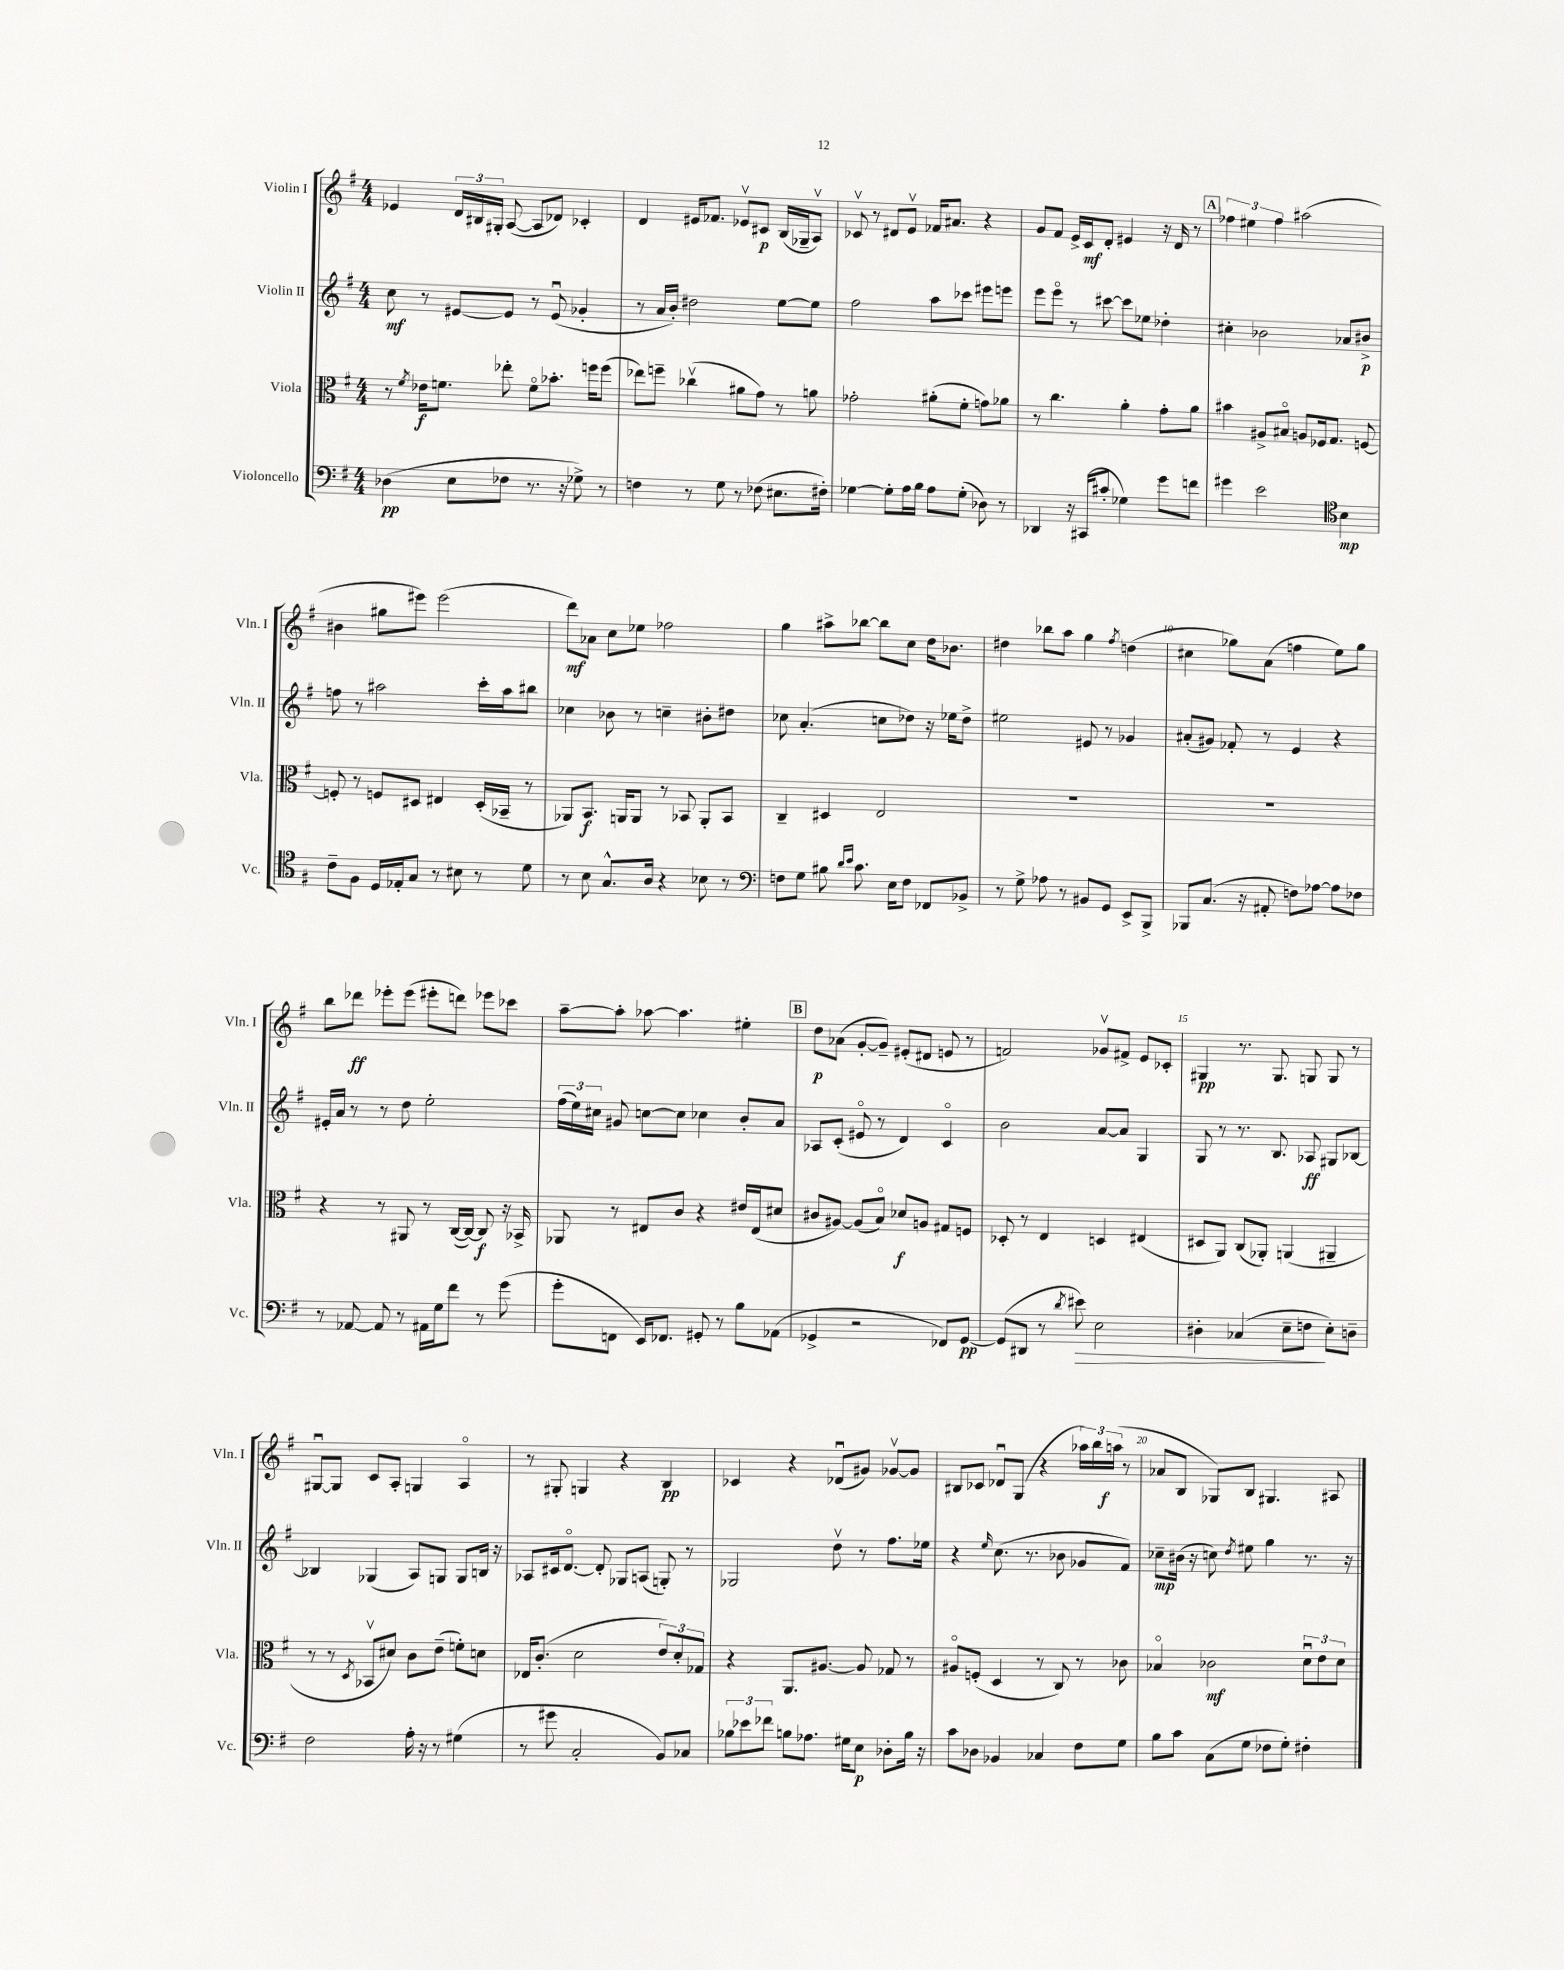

**kern	**kern	**kern	**kern
*staff4	*staff3	*staff2	*staff1
*clefF4	*clefC3	*clefG2	*clefG2
*k[f#]	*k[f#]	*k[f#]	*k[f#]
*M4/4	*M4/4	*M4/4	*M4/4
(4D-\	8r	8cc\	4e-/
.	8qf#/	.	.
.	16e-\LK	8r	.
.	8.f\J	.	.
8E\L	.	[8e#/L	24d/LL
.	.	.	24B#/
.	.	.	24G#'/JJ
8F-\J	8ee-'\	8e#/]J	([8A/
8.r	8fo\L	8r	8A/]L
.	8.b-'\J	(8e#u/	8d-/J)
16r	.	.	.
8G-^\)	.	4g-'/	4c-'/
.	16ff\LK	.	.
8r	(8ff\J	.	.
=	=	=	=
4F\	8ee-\L)	8r	4d/
.	8ff~\J	16a/LL	.
.	.	16b'/JJ)	.
8r	(4cc-v\	2dd#\	16e#/LK
.	.	.	8.f-/J
8G\	.	.	.
8r	8a#\L	.	8e-v/L
(8F-\	8g\J)	.	8c#/J
8.E#\L	8r	[8ee\L	(16B/LL
.	.	.	16G-~/J
.	8a\	8ee\]J	8Av/J)
16F#'\Jk)	.	.	.
=	=	=	=
[4G-\	2g-'\	2ff#\	8c-v/
.	.	.	8r
8G-'\]L	.	.	8d#/L
16A\L	.	.	8ev/J
16B\JJ	.	.	.
8A\L	(8a#'\L	8aa\L	16f-/LK
.	.	.	8.a#/J
(8G-'\J	8f#'\J	8ccc-\J	.
8D-\)	8g\L)	8eee#\L	4r
8r	8a-\J	8eee\J	.
=	=	=	=
4DD-/	8r	8eee\L	8g/L
.	4.cc\	8eeeo\J	8f#/J
16r	.	8r	16e^/LL
(16CC#/LK	.	.	16c/J
8c#'/J	.	[8ccc#\	8d'/J
4G-\)	4a'\	8ccc#\]L	4e#/
.	.	8ee-\J	.
8g\L	8g'\L	4dd-'\	16r
.	.	.	16d/
8f\J	8a\J	.	8r
=	=	=	=
4g#\	4b#\	4cc#'\	6ff-\
.	.	.	6ee#\
2e\	8A#^/L	2b-\	.
.	.	.	6ff-\
.	8B#o/J	.	.
.	8A/L	.	(2aa#\
.	16F-/k	.	.
.	8.G/J	.	.
*clefC4	*	*	*
4B\	.	8a-/L	.
.	[8F/	8b#^/J	.
=	=	=	=
8c~\L	8F'/]	8ff\	4b#\
8F#\J	8r	8r	.
16D/LL	8F/L	2aa#\	8gg#\L
16E-'/J	.	.	.
8G/J	8D#/J	.	8eee#\J)
8r	4E#/	.	(2eee#\
8B#\	.	.	.
8r	(16D#'/LL	16ccc'\LL	.
.	16BB-~/JJ	16aa#\J	.
8d\	8r	8bb#\J	.
=	=	=	=
8r	8AA-/L)	4cc-\	8ddd\L)
8B\	8.BB/J	.	8a-\J
8.G^^/L	.	8b-\	8cc\L
.	16AA/LK	.	.
.	8AA/J	8r	8ee-\J
16A/Jk	.	.	.
4r	8r	4cc~\	2ff-\
.	8BB-/	.	.
8B-\	8AA'/L	8b#'\L	.
8r	8BB-/J	8dd#\J	.
=	=	=	=
*clefF4	*	*	*
8F\L	4C~/	8cc-\	4gg\
8G\J	.	(4.a'/	.
8B#\	4D#/	.	8aa#^\L
16qqd/LL	.	.	.
16qqe/JJ	.	.	.
8.c\	.	.	[8bb-\J
.	2E/	8cc\L	8bb-\]L
16E\LK	.	.	.
8F\J	.	8dd-\J)	8cc\J
8FF-/L	.	16r	16dd\LK
.	.	16ee-\LK	8.b-\J
8BB-^/J	.	8dd-^\J	.
=	=	=	=
8r	1r	2ee#\	4dd#\
8G^\	.	.	.
8A-\	.	.	8bb-\L
8r	.	.	8aa\J
8BB#/L	.	8e#/	4gg\
8GG/J	.	8r	.
.	.	.	8qff#/
8EE^/L	.	4g-/	(4dd\
8BBB^/J	.	.	.
=	=	=	=
8BBB-/L	1r	(8a#'/L	4cc#\
(8.C/J	.	8g#/J)	.
.	.	8f-'/	8gg-\L)
16r	.	.	.
8AA#'/	.	8r	(8a\J
8F\L)	.	4e/	4ff\
[8A-\J	.	.	.
8A-\]L	.	4r	8ee\L)
8F-\J	.	.	8gg-\J
=	=	=	=
8r	4r	16e#'/LL	8bb\L
.	.	16a/JJ	.
[8AA-/	.	8r	8ddd-\J
8AA-/]	8r	8r	8eee-'\L
8r	8AA#/	8dd\	(8eee-\J
16AA#\LL	8r	2ee'\	8eee#'\L
16G\J	.	.	.
8f#\J	([16C/LL	.	8ddd\J)
.	16C/_JJ)	.	.
8r	8C/]	.	8eee-\L
(8g\	16r	.	8ccc-\J
.	16BB-^/	.	.
=	=	=	=
8g'\L	8AA-/	(24ff#\LL	[8aa~\L
.	.	24ee\)	.
.	.	24cc#\JJ	.
8FF\J	8r	8g#/	8aa'\]J
16EE/LK)	8E#/L	[8cc\L	[8aa-\
8.FF-/J	.	.	.
.	8c/J	8cc\]J	4.aa-\]
8GG#'/	4r	4cc-\	.
8r	.	.	.
8B\L	16e#/LL	8b'/L	4ee#'\
.	(16E#/J	.	.
(8AA-\J	8d#/J	8a/J	.
=	=	=	=
4GG-^/	8c#/L	8A-/L	8dd\L
.	[8A#/J)	(8c'/J	(8a-\J
2r	(8A#/]L	8e#o/	[8g'/L
.	8Bo/J)	8r	8g~/]J)
.	8d-/L	4d/)	(8e#'/L
.	8A/J	.	8d#/J
8FF-/L)	8G#/L	4co/	8e/
[8GG-/J	8F/J	.	8r
=	=	=	=
(8GG-/]L	8D-'/	2b\	2f/)
8DD#/J	8r	.	.
8r	4E/	.	.
8qd/	.	.	.
8e#\)	.	.	.
2E\	4D/	[8a/L	8g-v/L
.	.	8a/]J	8f#^/J
.	(4E#/	4G/	8e/L
.	.	.	8c-'/J
=	=	=	=
4D#'\	8D#/L	8G/	4G#/
.	8AA/J)	8r	.
(4C-/	(8C/L	8.r	8.r
.	8AA-'/J)	.	.
.	.	8.B/	8.G#/
8E~\L	(4AA/	.	.
8F\J	.	8A-/	8G/
8E'\L)	4AA#~/	8G#/L	8G/
8D~\J	.	[8B-/J	8r
=	=	=	=
2F#\	8r	4B-/]	[8G#u/L
.	8r	.	8G#/]J
.	8qD/	.	.
.	8BB-v/L	(4G-/	8c/L
.	8d#/J)	.	8A'/J
16A'\	8c\L	8A/L)	4G/
16r	.	.	.
8r	(8e~\J	8G/J	.
(4G#\	8f'\L)	8G/L	4Ao/
.	8d\J	16B/Jk	.
.	.	16r	.
=	=	=	=
8r	16E-/LK	8A-/L	8r
.	(8.c'/J	.	.
8g#\	.	16c#/k	8G#'/
.	.	[8.do/J	.
2C'/	2d\	.	4G/
.	.	8d'/]	.
.	.	8G-/L	4r
.	.	(8A/J	.
8BB/L)	12e/L)	8G'/)	4B/
.	12d'/	.	.
8C-/J	.	8r	.
.	12G-/J	.	.
=	=	=	=
12B-\L	4r	2G-/	4c-/
12e-\	.	.	.
12f-\J	.	.	.
8B\L	8.AA/L	.	4r
8.A-\J	.	.	.
.	[8.A#/J	.	.
.	.	8ddv\	(8d-u/L
16G#\LK	.	.	.
8E\J	8A#/]	8r	8g#/J)
8D-'\L	8G-/	8.ff#\L	[8g-v/L
16B\Jk	8r	.	8g-/]J
16r	.	16ee-\Jk	.
=	=	=	=
8c\L	8A#o/L	4r	8B#/L
8D-\J	(8F'/J	.	8c-/J
.	.	16qqee/	.
4BB-/	4D/	(8.cc\	8d-u/L
.	.	.	(8G/J
.	.	8.r	.
4C-/	8r	.	4r
.	8C/)	8b-\	.
8F#\L	8r	8g-/L	24aa-\LL)
.	.	.	24bb\
.	.	.	(24aa\JJ
8G\J	8c-\	8f#/J)	8r
=	=	=	=
8B\L	4B-o/	8cc-~\L	8a-/L
8c\J	.	(16b#\Jk	8B/J
.	.	16r	.
(8C\L	2c-\	8cc\)	8G-/L)
.	.	8qdd/	.
8G\J	.	8ee#\	8B/J
8F-\L	.	4gg\	4.G#/
8G'\J)	.	.	.
4F#'\	12du\L	8.r	.
.	12e\	.	.
.	.	.	8A#/
.	12d\J	.	.
.	.	16r	.
==	==	==	==
*-	*-	*-	*-
